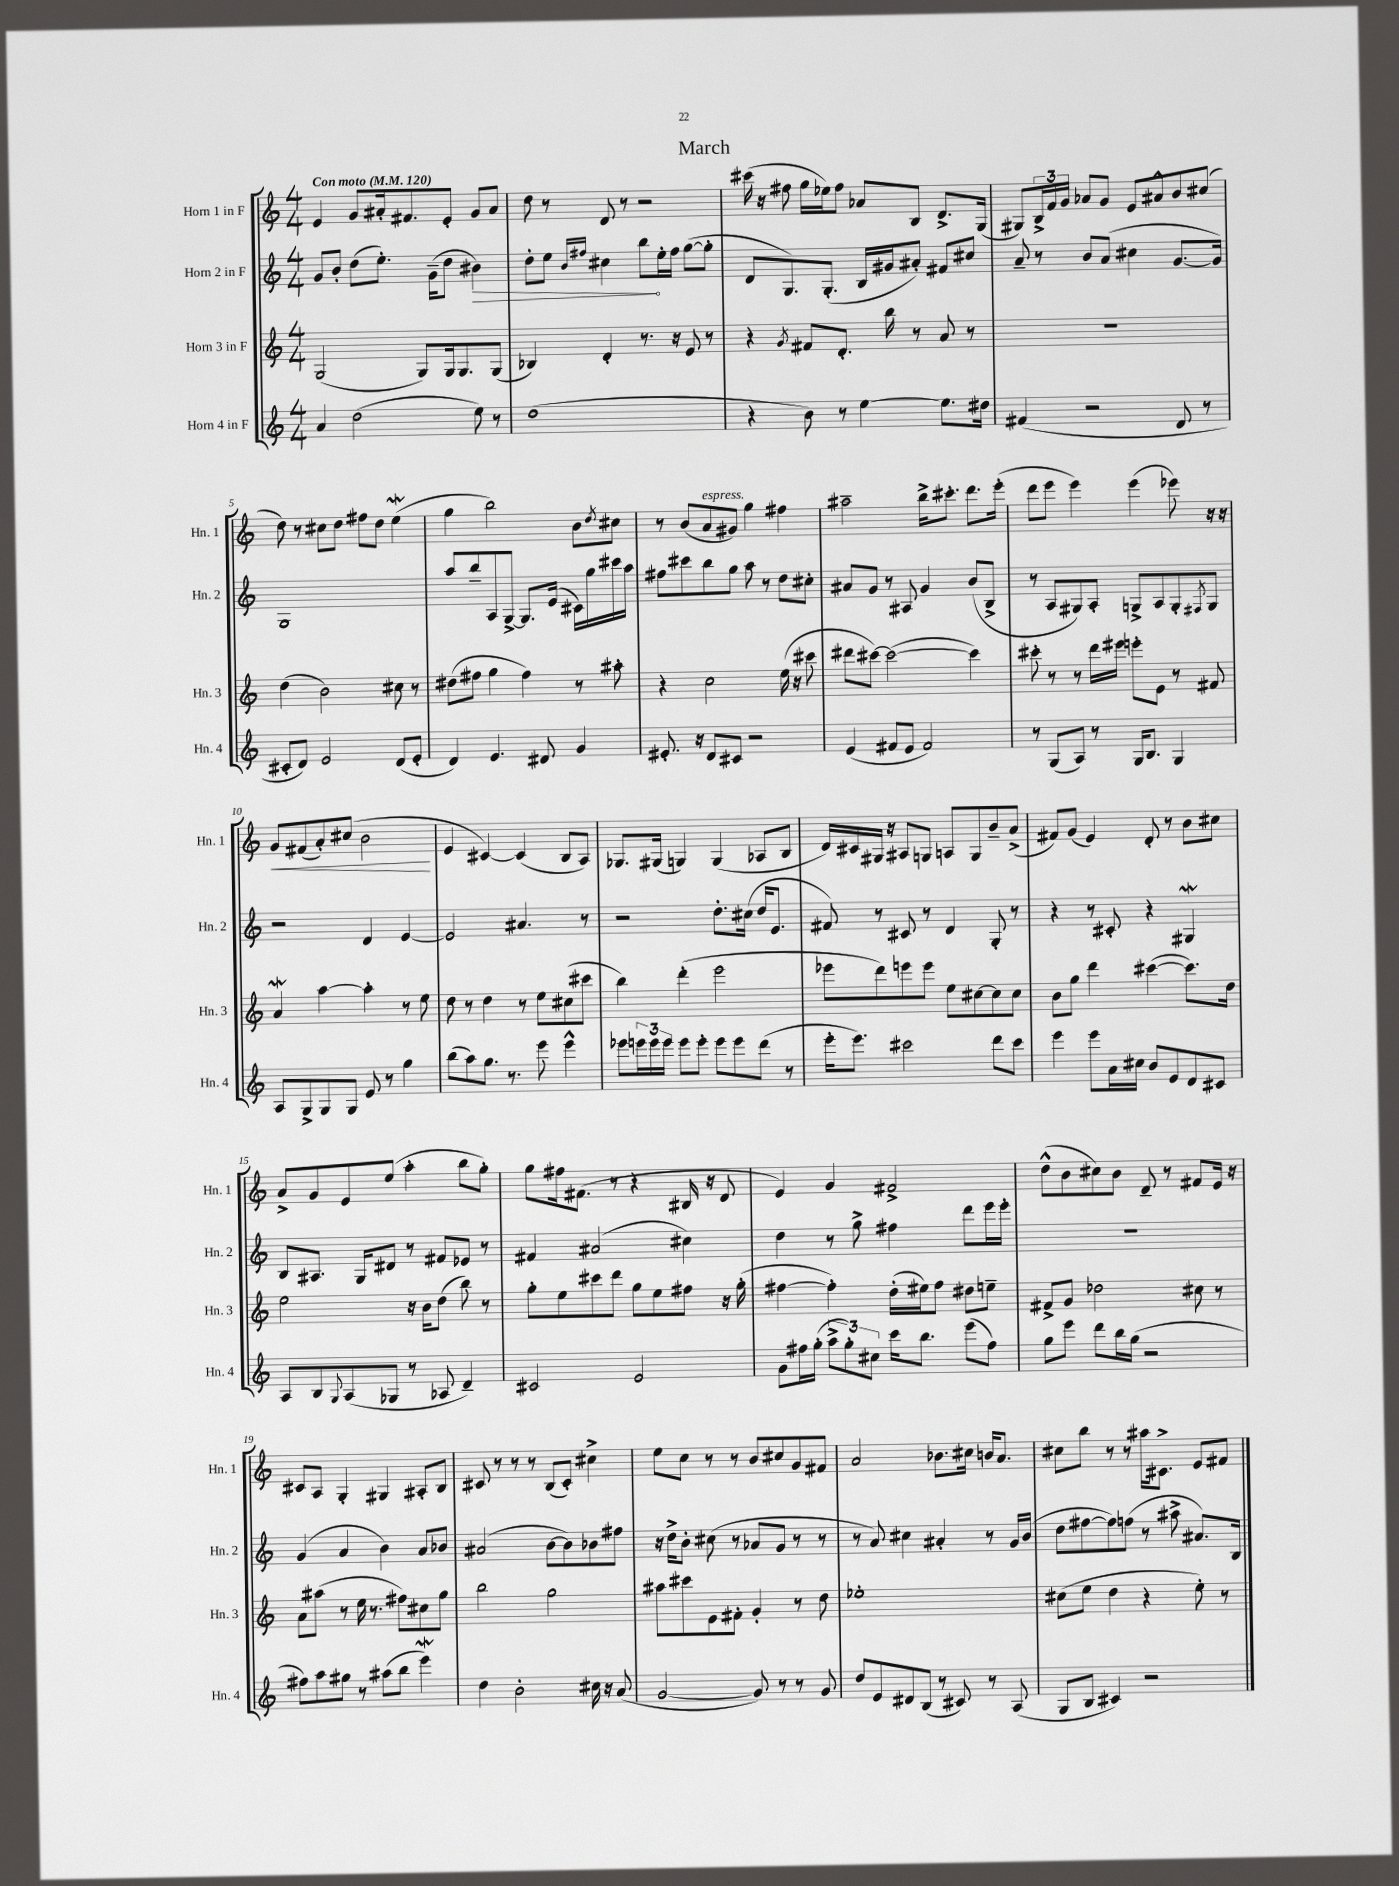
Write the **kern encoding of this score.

**kern	**kern	**kern	**kern
*staff4	*staff3	*staff2	*staff1
*clefG2	*clefG2	*clefG2	*clefG2
*k[]	*k[]	*k[]	*k[]
*M4/4	*M4/4	*M4/4	*M4/4
*MM120	*MM120	*MM120	*MM120
4a/	(2G/	8g/L	4e/
.	.	8b'/J	.
(2dd\	.	(8dd\L	8g/L
.	.	8.ee'\J)	16a#'/k
.	.	.	8.f#/
.	8G/L)	.	.
.	.	(16g~\LK	.
.	16G/k	8dd\J	8e'/J
.	8.G/	.	.
8ee\)	.	4b#\)	8g/L
8r	(8G/J	.	8a#/J
=	=	=	=
(1dd	4B-/)	8dd'\L	8dd\
.	.	8ee\J	8r
.	.	16qqb/LL	.
.	.	16qqff#/JJ	.
.	4d'/	4cc#\	8d/
.	.	.	8r
.	8.r	8bb\L	2r
.	.	16ee'\L	.
.	16r	16ff#\JJ	.
.	8e/	([8gg\L	.
.	8r	8gg'\]J	.
=	=	=	=
4r	4r	8d/L	(16ccc#\
.	.	.	16r
.	.	8.G/)	8ff#\
.	8qg/	.	.
8b\)	8f#/L	.	16gg\LL
.	.	(8.G'/J	16ee-\J)
8r	8.d'/J	.	8ff#\J
[4ee\	.	16B/LL	8a-/L
.	16bb\	16g#/J	.
.	8r	8a#'/J)	8B/J
8.ee\]L	8a/	8f#/L	8.d^/L
.	8r	8cc#/J	.
16dd#\Jk	.	.	(16G/Jk
=	=	=	=
(4f#/	1r	8a~/	8G#/L)
.	.	8r	24B^/L
.	.	.	24f/
.	.	.	24g/JJ
2r	.	8b/L	8a-/L
.	.	(8a/J	8g/J
.	.	4cc#\	8e/L
.	.	.	8a#^^/
8d/	.	[8.g/L	8b/
8r	.	.	(8cc#/J
.	.	16g/]Jk)	.
=	=	=	=
8c#'/L	(4dd\	1G	8dd\)
8d/J)	.	.	8r
2e/	2b\)	.	8cc#\L
.	.	.	8dd\J
.	.	.	8ff#\L
.	.	.	8dd\J
(8d/L	8cc#\	.	(4ee\
8e'/J	8r	.	.
=	=	=	=
4d/)	(8dd#\L	8aa/L	4gg\
.	8ff#\J	8bb~/	.
4.e/	4gg\	8A/	2bb\)
.	.	[8G^/J	.
.	4ff#\)	8.G/]L	.
8d#/	.	.	.
.	.	(16e/Jk	.
4g/	8r	16c#\LL)	8b\L
.	.	16gg\	.
.	.	.	8qdd/
.	8aa#'\	16ccc#\	8cc#\J
.	.	16aa\JJ	.
=	=	=	=
8.e#'/	4r	8ff#\L	8r
.	.	8ccc#\	(8b/L
16r	.	.	.
8d/L	2cc\	8bb\	8a/
8c#/J	.	8gg\J	8g#/J)
2r	.	8aa\	4gg\
.	.	8r	.
.	(16ee\	8dd\L	4ff#\
.	16r	.	.
.	8ccc#\	8cc#'\J	.
=	=	=	=
(4e/	8ddd#\L	8a#/L	2aa#~\
.	[8ccc#\J)	8g/J	.
8f#/L	(2ccc#\_	8r	.
8e/J	.	8A#/	.
2f#/)	.	4g/	16bb^\LK
.	.	.	8.ccc#'\J
.	4ccc#\])	(8b/L	8.ddd\L
.	.	8B^/J	.
.	.	.	(16eee'\Jk
=	=	=	=
8r	8ccc#'\	8r	8ddd\L
(8G/L	8r	8A/L	8eee\J
8A/J)	8r	8G#/)	4eee\)
8r	16ddd\LL	8A'/J	.
.	16eee#\JJ	.	.
16G/LK	8eee'\L	8G^/L	(4eee\
8.B/J	.	.	.
.	8e\J	8A/	.
4G/	8r	8G'/	8eee-\)
.	.	8qF#/	.
.	8f#/	8G/J	16r
.	.	.	16r
=	=	=	=
8A/L	4a/	2r	8g/L
8G^/	.	.	(8f#/
8G/	[4aa\	.	8a'/)
8G/J	.	.	(8cc#/J
8e/	4aa'\]	4d/	2b\
8r	.	.	.
4gg\	8r	[4e/	.
.	8ee\	.	.
=	=	=	=
(8bb\L	8dd\	2e/]	4e/
8aa\)	8r	.	.
8.gg\J	4dd\	.	[4c#/)
8.r	.	.	.
.	8r	4.a#/	(4c#/]
8eee\	8ee\L	.	.
4eee^^\	(8cc#\	.	8B/L
.	8ccc#\J	8r	8A/J)
=	=	=	=
8eee-\L	4bb\)	2r	8.G-/L
24eee\L	.	.	.
24eee\	.	.	.
.	.	.	(16G#/Jk
24eee\JJ	.	.	.
8eee\L	(4ddd'\	.	4G/)
8eee'\J	.	.	.
8eee\L	2eee\	8.dd'\L	(4G/
8eee\	.	.	.
.	.	(16cc#\Jk	.
(8ddd\J	.	16dd/LK	8A-/L
.	.	8.e/J	.
8r	.	.	8B/J
=	=	=	=
16eee'\LK	8eee-\L	8f#/)	16d/LL)
8.eee\J)	.	.	16c#/
.	8ddd\)	8r	16G#/JJ
.	.	.	16r
2ccc#\	8eee\	8c#/	8A#/L
.	8eee\J	8r	8G/J
.	8ee\L	4d/	8A/L
.	[8cc#\	.	8G/
8ddd\L	8cc#\]	8G'/	8b~/
8ccc#\J	8cc#\J	8r	(8a^/J
=	=	=	=
4eee\	8b\L	4r	8f#/L)
.	8gg\J	.	(8g/J
8eee\L	4ddd\	8r	4e/)
16a\L	.	8c#'/	.
16cc#\JJ	.	.	.
8b/L	([4ccc#\	4r	8d'/
8e/	.	.	8r
8d/	8.ccc#\]L)	4G#/	8b\L
8c#/J	.	.	8cc#\J
.	16dd\Jk	.	.
=	=	=	=
8A/L	2ee\	8B/L	8a^/L
8B/	.	8.A#/J	8g/
8qqG/	.	.	.
(8A/	.	.	8e/
.	.	16G/LK	.
8G-/J	.	8d#/J	(8ee/J
8r	16r	8r	4aa'\
.	16b\LK	.	.
8A-/	(8dd\J	8f#/L	.
4d~/)	8bb\)	8e-/J	8bb\L
.	8r	8r	8gg'\J)
=	=	=	=
2c#/	8gg'\L	4f#/	8gg\L
.	8ee\	.	16ff#\k
.	.	.	(8.f#\J
.	8ccc#\	(2a#/	.
.	8ddd\J	.	8r
2e/	8gg\L	.	4r
.	8ee\	.	.
.	8ff#\J	4cc#\)	16B#/
.	.	.	16r
.	16r	.	8d/
.	(16gg'\	.	.
=	=	=	=
8g\L	[4ff#\	4dd\	4e/)
16ff#\L	.	.	.
(16gg'\JJ	.	.	.
12aa^\L	4ff#'\])	8r	4g/
12gg'\)	.	.	.
.	.	8gg^\	.
12cc#\J	.	.	.
16ccc\LK	(16dd'\LL	4ff#\	2f#^/
8.bb\J	16ee#\J)	.	.
.	8ff#\J	.	.
(8eee\L	8dd#\L	8ddd\L	.
8ff#\J)	8ee~\J	16eee\L	.
.	.	16eee'\JJ	.
=	=	=	=
8gg\L	8f#^/L	1r	(8dd^^\L
8eee\J	8g/J	.	8b\
8ddd\L	2dd-\	.	8cc#\)
16bb\L	.	.	8b\J
(16gg\JJ	.	.	.
2r	.	.	8d~/
.	.	.	8r
.	8cc#\	.	8f#/L
.	8r	.	16e/Jk
.	.	.	16r
=	=	=	=
8ff#\L)	8a\L	(4g/	8c#/L
8aa\	(8aa#\J	.	8A/J
8gg#\J	8r	4a/	4G'/
8r	16ee\	.	.
.	8.r	.	.
(8aa#\L	.	4b\)	4G#/
8bb\J	8ff#\L)	.	.
4eee\)	8cc#\	8a/L	8A#'/L
.	8gg\J	8b-/J	8B/J
=	=	=	=
4dd\	2bb\	(2a#/	8c#/
.	.	.	8r
2b'\	.	.	8r
.	.	.	8r
.	2gg\	[8b\L	(8B/L
.	.	8b\])	8c#'/J)
16cc#\	.	8b-\	4cc#^\
16r	.	.	.
(8a/	.	8ff#\J	.
=	=	=	=
[2g/	8aa#\L	16r	8ee\L
.	.	16dd^\LK	.
.	8ccc#\	8b'\J	8cc\J
.	8e\	(8cc#\	8r
.	8f#'\J	8r	8r
8g/])	4g'/	8a-/L	8b/L
8r	.	8g/J	8cc#/
8r	8r	8r	8g/
8g/	8dd\	8r	8f#/J
=	=	=	=
8dd/L	1ee-'	8r	2a/
8e/	.	8a/)	.
8d#/	.	4cc#\	.
(8B/J	.	.	.
8r	.	4a#'/	8.b-\L
8c#/)	.	.	.
.	.	.	16cc#\Jk
8r	.	8r	16b/LK
.	.	.	8.a/J
(8A/	.	16g/LL	.
.	.	(16b/JJ	.
=	=	=	=
8G/L	(8cc#\L	8dd\L	8cc#\L
8B/J	8ee\J	[8ff#\	8bb\J
4c#/)	4dd\	8ff#\])	8r
.	.	(8ff\J	8r
2r	4r	8r	16aa#\LK
.	.	.	8.c#^\J
.	.	8aa#^\	.
.	8ee'\)	8.a#/L)	8e/L
.	8r	.	8f#/J
.	.	16B/Jk	.
==	==	==	==
*-	*-	*-	*-
